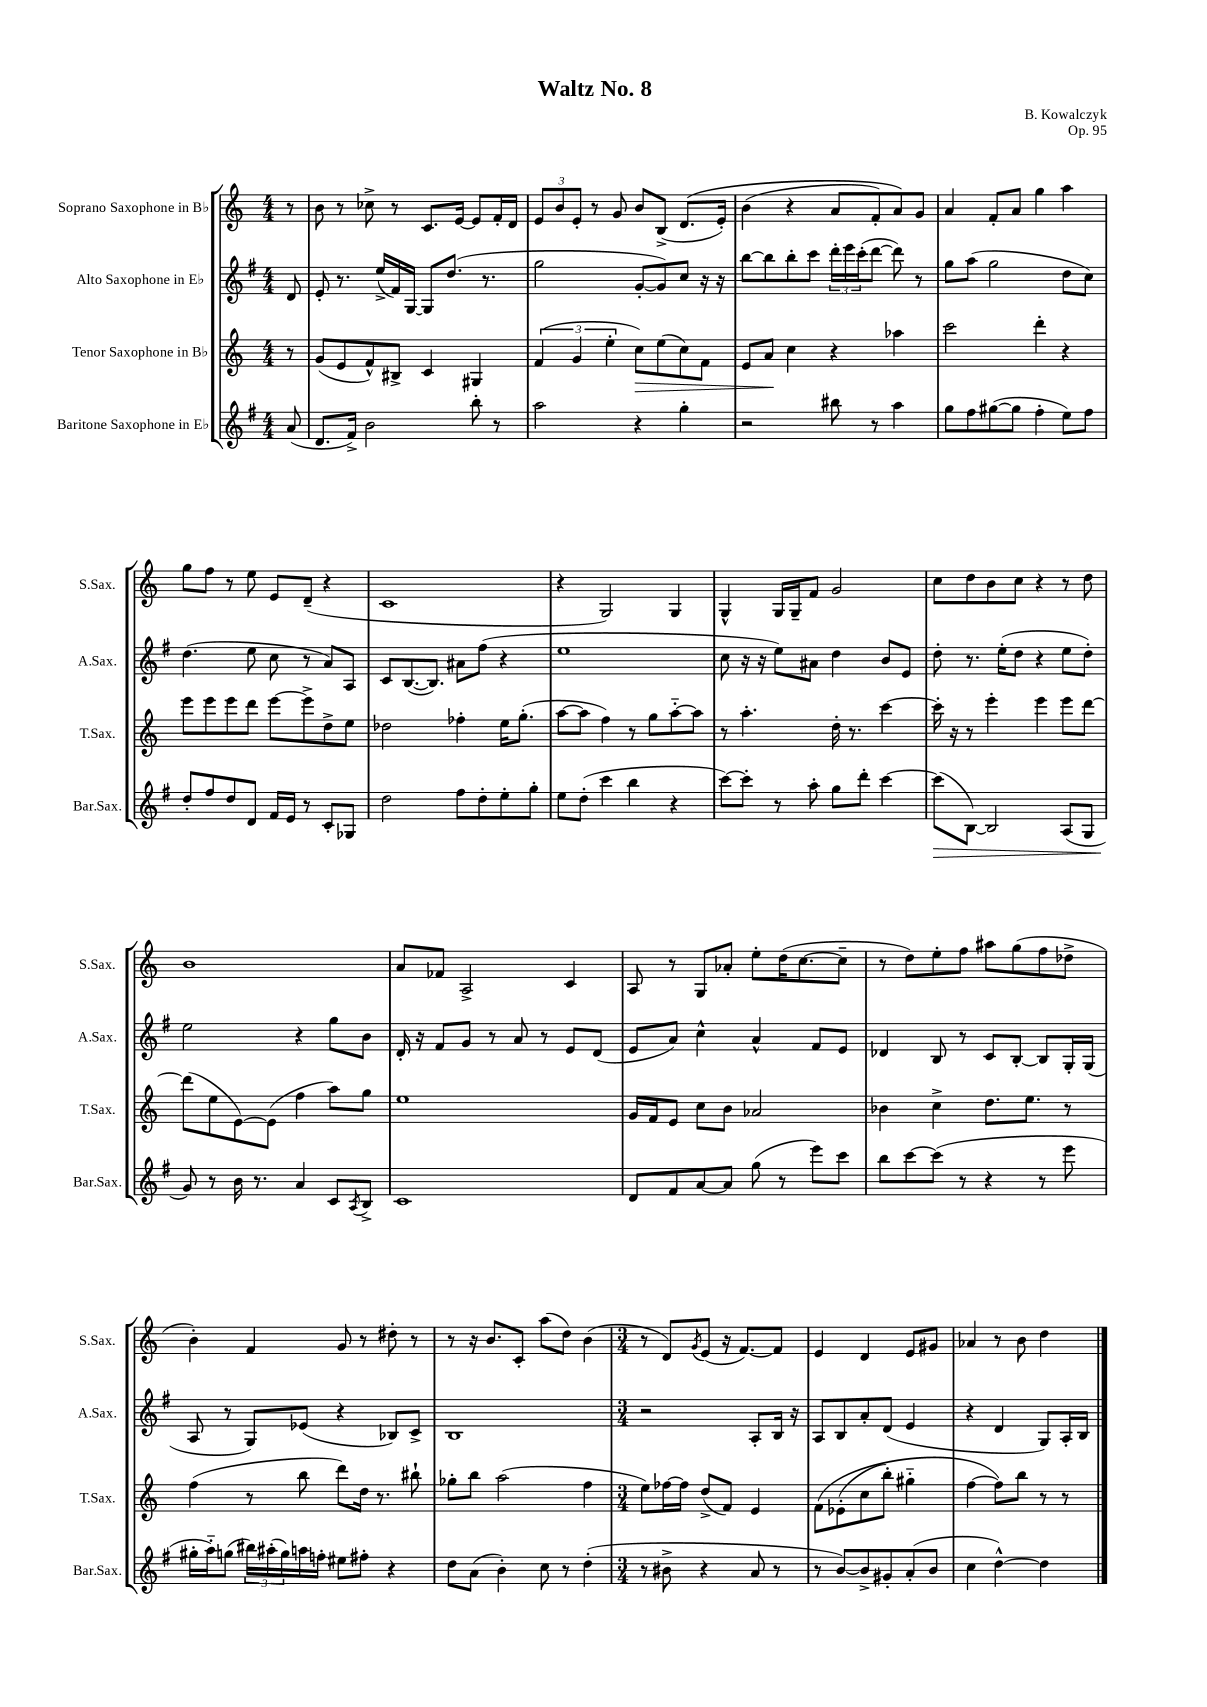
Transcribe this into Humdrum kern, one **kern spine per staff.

**kern	**kern	**kern	**kern
*staff4	*staff3	*staff2	*staff1
*clefG2	*clefG2	*clefG2	*clefG2
*k[f#]	*k[]	*k[f#]	*k[]
*M4/4	*M4/4	*M4/4	*M4/4
(8a	8r	8d	8r
=	=	=	=
8.d	(8g	8e'	8b
.	8e	8.r	8r
16f#^)	.	.	.
2b	8f^^)	.	8cc-^
.	.	(16ee^	.
.	8B#^	16f#)	8r
.	.	[16G	.
.	4c	8G]	8.c
.	.	(8.dd	.
.	.	.	[16e
8bb'	4G#	.	8e]
.	.	8.r	.
8r	.	.	16f'
.	.	.	16d
=	=	=	=
2aa	(6f	2gg	12e
.	.	.	12b
.	6g	.	12e'
.	.	.	8r
.	6ee'	.	.
.	.	.	8g
4r	8cc)	[8g'	8b
.	(8ee	8g])	(8B^
4gg'	8cc)	8cc	&(8.d
.	8f	16r	.
.	.	16r	16e')
=	=	=	=
2r	8e	[8bb	(4b
.	8a	8bb]	.
.	4cc	8bb'	4r
.	.	8ccc	.
8bb#	4r	24ddd'	8a
.	.	24eee	.
.	.	(24ccc'	.
8r	.	[8ddd	8f')
4aa	4aa-	8ddd])	8a&)
.	.	8r	8g
=	=	=	=
8gg	2ccc	8gg	4a
8ff#	.	(8aa	.
([8gg#	.	2gg	8f'
8gg#]	.	.	8a
4ff#'	4ddd'	.	4gg
8ee)	4r	8dd	4aa
8ff#	.	8cc)	.
=	=	=	=
8dd'	8eee	(4.dd	8gg
8ff#	8eee	.	8ff
8dd	8eee	.	8r
8d	8ddd	8ee	8ee
16f#	[8eee	8cc	8e
16e	.	.	.
8r	8eee^]	8r	(8d~
8c'	8dd^	8a)	4r
8G-	8ee	8A	.
=	=	=	=
2dd	2dd-	8c	1c
.	.	([8.B	.
.	.	8.B])	.
8ff#	4ff-'	8a#	.
8dd'	.	(8ff#	.
8ee'	16ee	4r	.
.	(8.gg'	.	.
8gg'	.	.	.
=	=	=	=
8ee	[8aa	1ee	4r
(8dd'	8aa]	.	.
4ccc	4ff)	.	2G)
4bb	8r	.	.
.	8gg	.	.
4r	[8aa'~	.	4G
.	8aa]	.	.
=	=	=	=
[8ccc)	8r	8cc	4G^^
8ccc']	4.aa'	16r	.
.	.	16r	.
8r	.	8ee)	16G
.	.	.	16G~
8aa'	.	8a#	8f
8gg	16dd'	4dd	2g
.	8.r	.	.
8ddd'	.	.	.
[4ccc	[4ccc	8b	.
.	.	8e	.
=	=	=	=
(8ccc]	16ccc']	8dd'	8cc
.	16r	.	.
[8B)	8r	8.r	8dd
2B]	4eee'	.	8b
.	.	(16ee'	.
.	.	8dd	8cc
.	4eee	4r	4r
(8A	8eee	8ee	8r
8G	[8ddd	8dd')	8dd
=	=	=	=
8g)	(8ddd]	2ee	1b
8r	8ee	.	.
16b	[8e)	.	.
8.r	.	.	.
.	(8e]	.	.
4a	4ff	4r	.
8c	8aa)	8gg	.
8qA	.	.	.
8B^	8gg	8b	.
=	=	=	=
1c	1ee	16d'	8a
.	.	16r	.
.	.	8f#	8f-
.	.	8g	2A^
.	.	8r	.
.	.	8a	.
.	.	8r	.
.	.	8e	4c
.	.	(8d	.
=	=	=	=
8d	16g	8e	8A
.	16f	.	.
8f#	8e	8a)	8r
[8a	8cc	4cc^^	8G
8a]	8b	.	8a-'
(8gg	2a-	4a^^	8ee'
8r	.	.	(16dd
.	.	.	[8.cc
8eee)	.	8f#	.
8ccc	.	8e	8cc~]
=	=	=	=
8bb	4b-	4d-	8r
[8ccc	.	.	8dd)
(8ccc]	4cc^	8B	8ee'
8r	.	8r	8ff
4r	8.dd	8c	8aa#
.	.	[8B'	(8gg
.	8.ee	.	.
8r	.	8B]	8ff
8eee	8r	16G'	8dd-^
.	.	(16G	.
=	=	=	=
16gg#'	(4ff	8A	4b')
16aa'~)	.	.	.
(8gg	.	8r	.
24bb#)	8r	8G)	4f
(24aa#'	.	.	.
24gg)	.	.	.
16aa	8bb	(8e-	.
16ff'	.	.	.
8ee#	8ddd)	4r	8g
8ff#'	16dd	.	8r
.	8.r	.	.
4r	.	8B-)	8dd#'
.	8bb#`	8c^	8r
=	=	=	=
8dd	8gg-'	1B	8r
(8a	8bb	.	16r
.	.	.	8.b
4b')	(2aa	.	.
.	.	.	8c'
8cc	.	.	(8aa
8r	.	.	8dd)
(4dd'	4ff	.	(4b
=	=	=	=
*M3/4	*M3/4	*M3/4	*M3/4
8r	8ee)	2r	8r
8b#^	[16ff-	.	8d)
.	16ff-]	.	.
.	.	.	8qg
4r	(8dd^	.	(8e
.	8f)	.	16r
.	.	.	[8.f)
8a	4e	8A'	.
8r	.	16B	8f]
.	.	16r	.
=	=	=	=
8r	&(8f	8A	4e
[8b)	(8e-'	8B	.
8b^]	8cc	8a'	4d
8g#'	8bb')	(8d	.
(8a'	4gg#'~	4e	8e
8b	.	.	8g#
=	=	=	=
4cc	[4ff	4r	4a-
[4dd^^)	8ff]&)	4d	8r
.	8bb	.	8b
4dd]	8r	8G)	4dd
.	8r	16A'	.
.	.	16B	.
==	==	==	==
*-	*-	*-	*-
